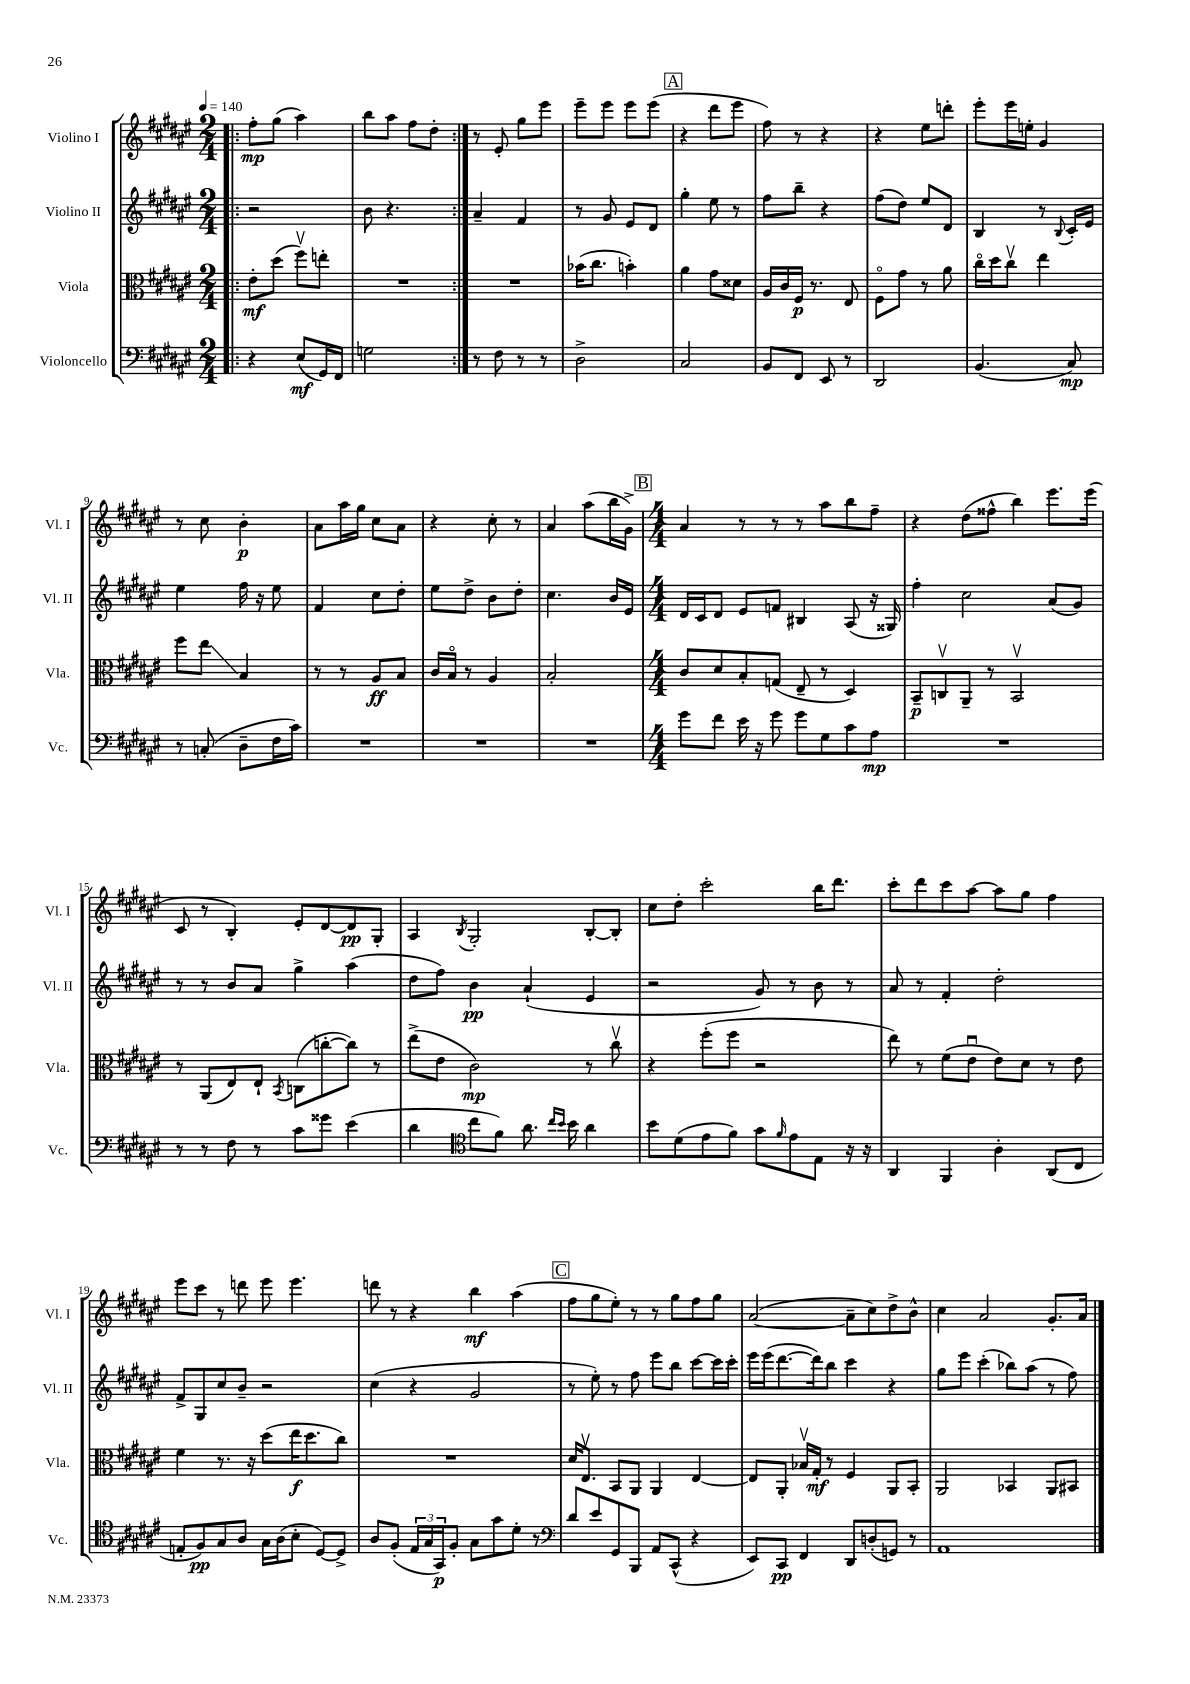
<<
\new StaffGroup <<
\new Staff = "s0" \with { instrumentName = "Violino I" shortInstrumentName = "Vl. I" } {
    \clef treble \key fis \major \numericTimeSignature \time 2/4 \tempo 4 = 140
    \repeat volta 2 { \bar ".|:" fis''8-.\mp gis''8( ais''4) |
    b''8 ais''8 fis''8 dis''8-. | }
    r8 eis'8-. gis''8 eis'''8 |
    eis'''8-- eis'''8 eis'''8 eis'''8( |
    \mark \markup { \box "A" } r4 dis'''8 eis'''8 |
    fis''8) r8 r4 |
    r4 eis''8 d'''8-. |
    eis'''8-. eis'''16 e''16-. gis'4 |
    r8 cis''8 b'4-.\p |
    ais'8 ais''16 gis''16 cis''8 ais'8 |
    r4 cis''8-. r8 |
    ais'4 ais''8( b''16 gis'16->) |
    \mark \markup { \box "B" } \numericTimeSignature \time 4/4 ais'4 r8 r8 r8 ais''8 b''8 fis''8-- |
    r4 dis''8( fisis''8-^ b''4) eis'''8. eis'''16( |
    cis'8 r8 b4-.) eis'8-. dis'8~ dis'8\pp gis8-. |
    ais4 \acciaccatura { b8 } gis2-. b8~-. b8-. |
    cis''8 dis''8-. cis'''2-. b''16 dis'''8. |
    cis'''8-. dis'''8 cis'''8 ais''8~ ais''8 gis''8 fis''4 |
    eis'''8 cis'''8 r8 d'''8 eis'''8 eis'''4. |
    d'''8 r8 r4 b''4\mf ais''4( |
    \mark \markup { \box "C" } fis''8 gis''8 eis''8-.) r8 r8 gis''8 fis''8 gis''8 |
    ais'2~( ais'8-- cis''8) dis''8-> b'8-^ |
    cis''4 ais'2 gis'8.-. ais'16 \bar "|." |
}
\new Staff = "s1" \with { instrumentName = "Violino II" shortInstrumentName = "Vl. II" } {
    \clef treble \key fis \major \numericTimeSignature \time 2/4
    \repeat volta 2 { \bar ".|:" r2 |
    b'8 r4. | }
    ais'4-- fis'4 |
    r8 gis'8 eis'8 dis'8 |
    \mark \markup { \box "A" } gis''4-. eis''8 r8 |
    fis''8 b''8-- r4 |
    fis''8( dis''8) eis''8 dis'8 |
    b4 r8 \appoggiatura { b8 } cis'16-. eis'16 |
    eis''4 fis''16 r16 eis''8 |
    fis'4 cis''8 dis''8-. |
    eis''8 dis''8-> b'8 dis''8-. |
    cis''4. b'16 eis'16 |
    \mark \markup { \box "B" } \numericTimeSignature \time 4/4 dis'16 cis'16 dis'8 eis'8 f'8 bis4 ais8( r16 gisis16) |
    fis''4-. cis''2 ais'8( gis'8) |
    r8 r8 b'8 ais'8 gis''4-> ais''4( |
    dis''8 fis''8) b'4\pp ais'4-!( eis'4 |
    r2 gis'8) r8 b'8 r8 |
    ais'8 r8 fis'4-. dis''2-. |
    fis'8-> gis8 cis''8 b'8-- r2 |
    cis''4( r4 gis'2 |
    \mark \markup { \box "C" } r8 eis''8-.) r8 fis''8 eis'''8 b''8 cis'''8~ cis'''16 cis'''16-. |
    eis'''16 eis'''16( dis'''8.~ dis'''16) b''8 cis'''4 r4 |
    gis''8 eis'''8 cis'''4-.( bes''8) ais''8( r8 fis''8) \bar "|." |
}
\new Staff = "s2" \with { instrumentName = "Viola" shortInstrumentName = "Vla." } {
    \clef alto \key fis \major \numericTimeSignature \time 2/4
    \repeat volta 2 { \bar ".|:" eis'8-.\mf dis''8( fis''8\upbow) e''8-. |
    R2 | }
    R2 |
    bes'16( cis''8. b'4-.) |
    \mark \markup { \box "A" } ais'4 gis'8 disis'8 |
    ais16 cis'16 fis16\p r8. eis8 |
    fis8\flageolet gis'8 r8 ais'8 |
    cis''16\flageolet dis''16 cis''8\upbow eis''4 |
    fis''8 eis''8\glissando b4 |
    r8 r8 ais8\ff b8 |
    cis'16 b16\flageolet r8 ais4 |
    b2-. |
    \mark \markup { \box "B" } \numericTimeSignature \time 4/4 cis'8 dis'8 b8-. g8( eis8-- r8 dis4) |
    b,8--\p c8\upbow ais,8-- r8 b,2\upbow |
    r8 ais,8( eis8) eis8-! \acciaccatura { b,8 } c8( c''8~-. c''8) r8 |
    eis''8->( eis'8 cis'2\mp) r8 cis''8\upbow |
    r4 fis''8-.( fis''8 r2 |
    eis''8) r8 fis'8( eis'8\downbow eis'8) dis'8 r8 eis'8 |
    fis'4 r8. r16 dis''8( eis''16\f dis''8. cis''8) |
    R1 |
    \mark \markup { \box "C" } dis'16 eis8.\upbow b,8 ais,8 ais,4 eis4~ |
    eis8 ais,8-. bes16\upbow gis16-.\mf r8 fis4 ais,8 b,8-. |
    ais,2 bes,4 ais,8 bis,8 \bar "|." |
}
\new Staff = "s3" \with { instrumentName = "Violoncello" shortInstrumentName = "Vc." } {
    \clef bass \key fis \major \numericTimeSignature \time 2/4
    \repeat volta 2 { \bar ".|:" r4 eis8\mf( gis,16) fis,16 |
    g2 | }
    r8 fis8 r8 r8 |
    dis2-> |
    \mark \markup { \box "A" } cis2 |
    b,8 fis,8 eis,8 r8 |
    dis,2 |
    b,4.( cis8\mp) |
    r8 c8-.( dis8-- fis16 cis'16) |
    R2 |
    R2 |
    R2 |
    \mark \markup { \box "B" } \numericTimeSignature \time 4/4 gis'8 fis'8 eis'16 r16 gis'8 gis'8 gis8 cis'8 ais8\mp |
    R1 |
    r8 r8 fis8 r8 cis'8 gisis'8 eis'4( |
    dis'4 \clef tenor cis''8 fis'8) ais'8. \grace { cis''16 b'16 } b'16 ais'4 |
    b'8 dis'8( eis'8 fis'8) gis'8 \grace { fis'16 } eis'8 eis8 r16 r16 |
    ais,4 fis,4 ais4-. ais,8( cis8 |
    e8-. fis8\pp) gis8 ais8 gis16 ais16( b8-. dis8~) dis8-> |
    ais8 fis8-.( \tuplet 3/2 { eis16 gis16 gis,16\p) } fis8-. gis8 gis'8 dis'8-. r8 |
    \mark \markup { \box "C" } \clef bass dis'8 eis'8 gis,8 b,,8 ais,8 cis,8-^( r4 |
    eis,8) cis,8\pp fis,4 dis,8 d8-.( g,8) r8 |
    ais,1 \bar "|." |
}
>>
>>
